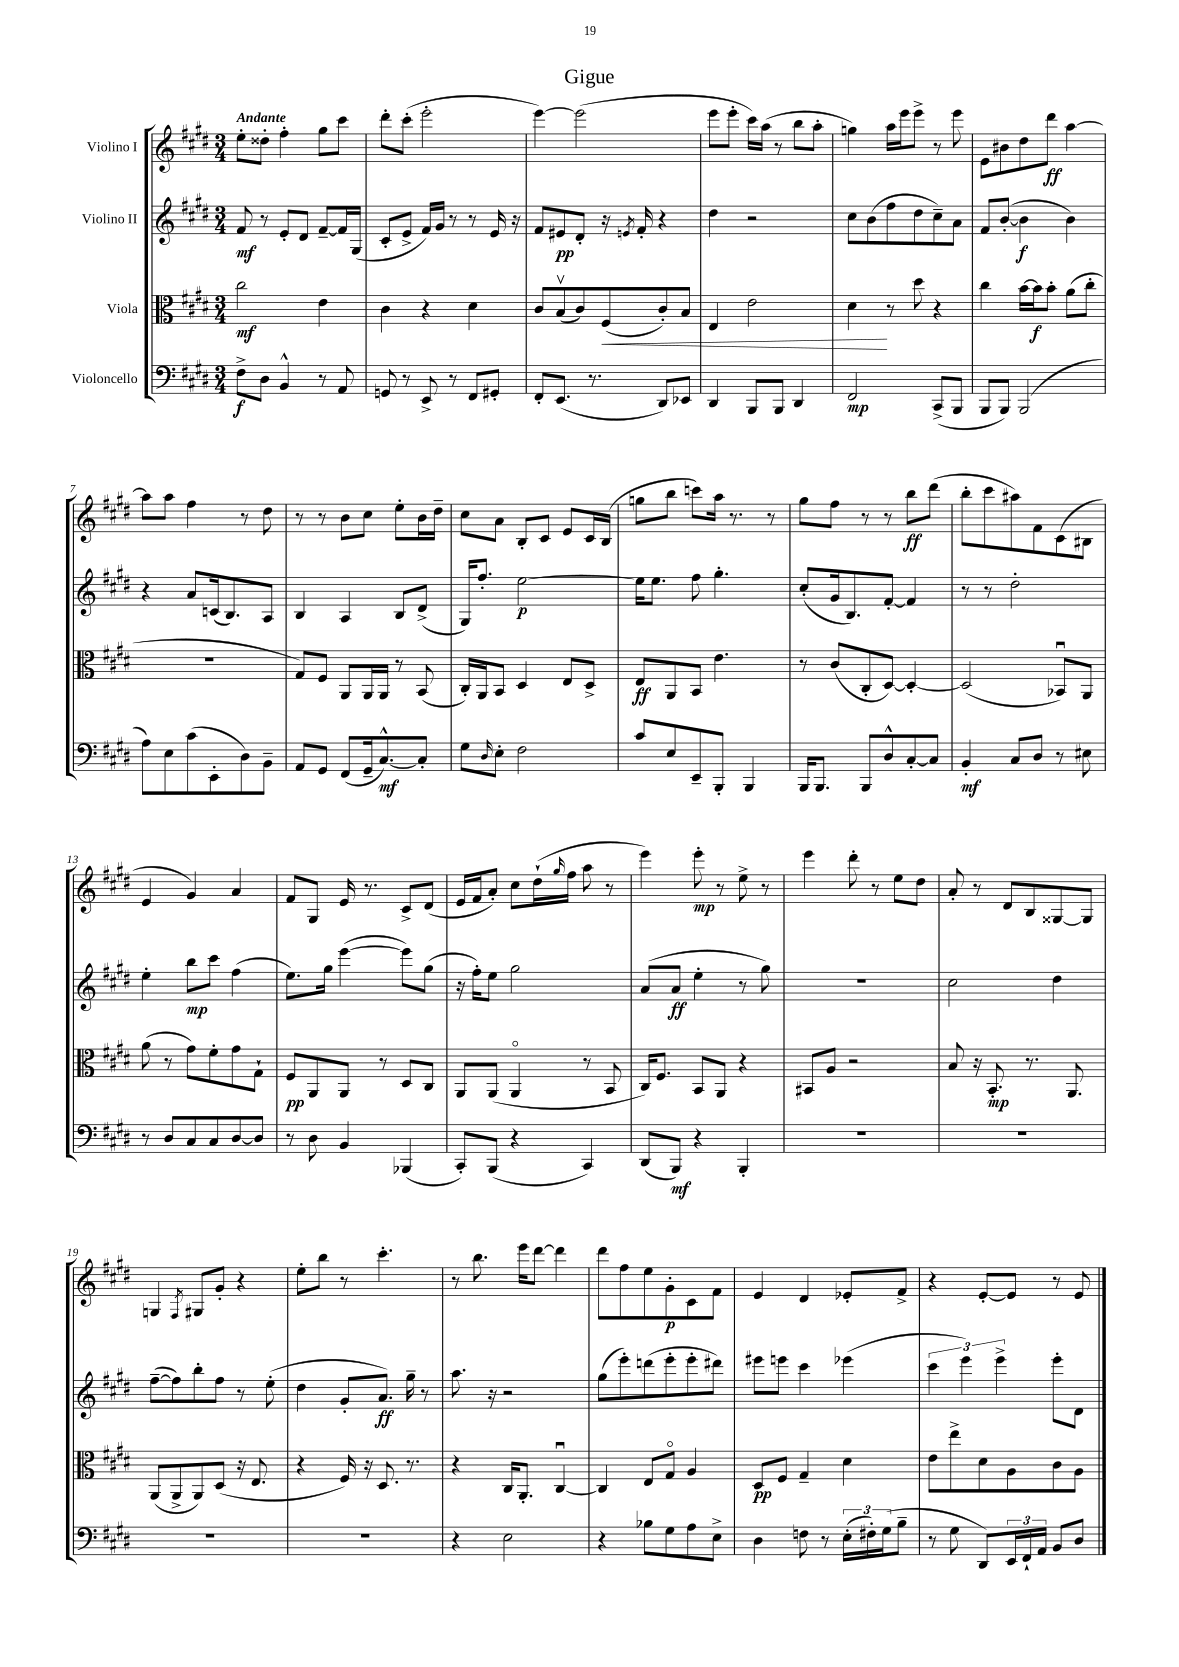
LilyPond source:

\header { title = "Gigue" }
<<
\new StaffGroup <<
\new Staff = "s0" \with { instrumentName = "Violino I" } {
    \clef treble \key e \major \numericTimeSignature \time 3/4 \tempo "Andante"
    e''8-. disis''8-. fis''4-. gis''8 cis'''8 |
    dis'''8-. cis'''8-.( e'''2-. |
    e'''4~) e'''2( |
    e'''8 e'''8-. cis'''16) a''16( r8 b''8 a''8-. |
    g''4) a''16 e'''16 e'''8-> r8 e'''8 |
    e'8 bis'8 dis''8 dis'''8\ff a''4~ |
    a''8 a''8 fis''4 r8 dis''8 |
    r8 r8 b'8 cis''8 e''8-. b'16 dis''16-- |
    cis''8 a'8 b8-. cis'8 e'8 cis'16 b16( |
    g''8 b''8 c'''8) a''16 r8. r8 |
    gis''8 fis''8 r8 r8 b''8\ff dis'''8( |
    b''8-. cis'''8 ais''8) fis'8 cis'8( bis8 |
    e'4 gis'4) a'4 |
    fis'8 gis8 e'16 r8. cis'8-> dis'8( |
    e'16 fis'16 a'8-.) cis''8 dis''16-!( \grace { gis''16 } fis''16 a''8 r8 |
    e'''4) e'''8-.\mp r8 e''8-> r8 |
    e'''4 dis'''8-. r8 e''8 dis''8 |
    a'8-. r8 dis'8 b8 gisis8~ gisis8 |
    g4 \acciaccatura { fis8 } gis8 gis'8-. r4 |
    e''8-. b''8 r8 cis'''4.-. |
    r8 b''8. e'''16 dis'''8~ dis'''4 |
    dis'''8 fis''8 e''8 gis'8-.\p cis'8 fis'8 |
    e'4 dis'4 ees'8-. fis'8-> |
    r4 e'8~-. e'8 r8 e'8 \bar "|." |
}
\new Staff = "s1" \with { instrumentName = "Violino II" } {
    \clef treble \key e \major \numericTimeSignature \time 3/4
    fis'8\mf r8 e'8-. dis'8 fis'8~-- fis'16 gis16( |
    cis'8-. e'8-> fis'16) gis'16 r8 r8 e'16 r16 |
    fis'8 eis'8\pp dis'8-. r16 \acciaccatura { e'8 } fis'16-. r4 |
    dis''4 r2 |
    cis''8 b'8( fis''8 dis''8 cis''8--) a'8 |
    fis'8 b'8~-.( b'4\f b'4) |
    r4 a'8 c'16( b8.) a8 |
    b4 a4 b8 dis'8->( |
    gis16) fis''8.-. e''2~\p |
    e''16 e''8. fis''8 gis''4.-. |
    cis''8-.( gis'16 b8.) fis'8~-. fis'4 |
    r8 r8 dis''2-. |
    e''4-. b''8\mp cis'''8 fis''4( |
    e''8.) gis''16 e'''4~( e'''8) gis''8( |
    r16 fis''16-.) e''8 gis''2 |
    a'8( a'8\ff e''4-. r8 gis''8) |
    R2. |
    cis''2 dis''4 |
    fis''8~--( fis''8) b''8-. fis''8 r8 e''8-.( |
    dis''4 gis'8-. a'8.\ff) gis''16-- r8 |
    a''8. r16 r2 |
    gis''8( e'''8-.) d'''8( e'''8-. e'''8-. dis'''8) |
    eis'''8 e'''8 cis'''4 ees'''4( |
    \tuplet 3/2 { cis'''4 e'''4) e'''4-> } e'''8-. dis'8 \bar "|." |
}
\new Staff = "s2" \with { instrumentName = "Viola" } {
    \clef alto \key e \major \numericTimeSignature \time 3/4
    cis''2\mf e'4 |
    cis'4 r4 dis'4 |
    cis'8 b8\upbow( cis'8) fis8\<( cis'8-.) b8 |
    e4 e'2 |
    dis'4\! r8 dis''8 r4 |
    cis''4 b'16~ b'16\f b'8-. a'8( cis''8-. |
    R2. |
    gis8) fis8 a,8 a,16 a,16 r8 b,8( |
    cis16-.) a,16 b,8 dis4 e8 dis8-> |
    e8\ff a,8 b,8 e'4. |
    r8 cis'8( cis8-. dis8~) dis4~-. |
    dis2( bes,8\downbow) a,8 |
    a'8( r8 gis'8) fis'8-. gis'8 gis8-! |
    fis8\pp a,8 a,8 r8 dis8 cis8 |
    a,8 a,8( a,4\flageolet r8 b,8 |
    cis16) fis8. b,8 a,8 r4 |
    bis,8 a8 r2 |
    b8 r16 b,8.-.\mp r8. a,8. |
    a,8( a,8-> a,8) dis8( r16 e8. |
    r4 fis16) r16 dis8. r8. |
    r4 cis16 a,8.-. cis4~\downbow |
    cis4 e8 gis8\flageolet a4 |
    dis8\pp fis8 gis4-- dis'4 |
    e'8 e''8-> dis'8 a8 cis'8 a8 \bar "|." |
}
\new Staff = "s3" \with { instrumentName = "Violoncello" } {
    \clef bass \key e \major \numericTimeSignature \time 3/4
    fis8->\f dis8 b,4-^ r8 a,8 |
    g,8 r8 e,8-> r8 fis,8 gis,8-. |
    fis,8-. e,8.( r8. dis,8) ees,8 |
    dis,4 b,,8 b,,8 dis,4 |
    fis,2\mp cis,8->( b,,8 |
    b,,8 b,,8) b,,2( |
    a8) e8 cis'8( e,8-. dis8) b,8-- |
    a,8 gis,8 fis,8( gis,16-- cis8.~-^\mf) cis8-. |
    gis8 \grace { dis16 } e8-. fis2 |
    cis'8 e8 e,8-- b,,8-. b,,4 |
    b,,16 b,,8. b,,8 dis8-^ cis8~-. cis8 |
    b,4-.\mf cis8 dis8 r8 eis8 |
    r8 dis8 cis8 cis8 dis8~ dis8 |
    r8 dis8 b,4 bes,,4( |
    cis,8-.) b,,8( r4 cis,4) |
    dis,8( b,,8\mf) r4 b,,4-. |
    R2. |
    R2. |
    R2. |
    R2. |
    r4 e2 |
    r4 bes8 gis8 a8 e8-> |
    dis4 f8 r8 \tuplet 3/2 { e16-.( fis16-.) gis16( } b8-- |
    r8 gis8 dis,8) \tuplet 3/2 { e,16 fis,16-! a,16 } b,8 dis8 \bar "|." |
}
>>
>>
